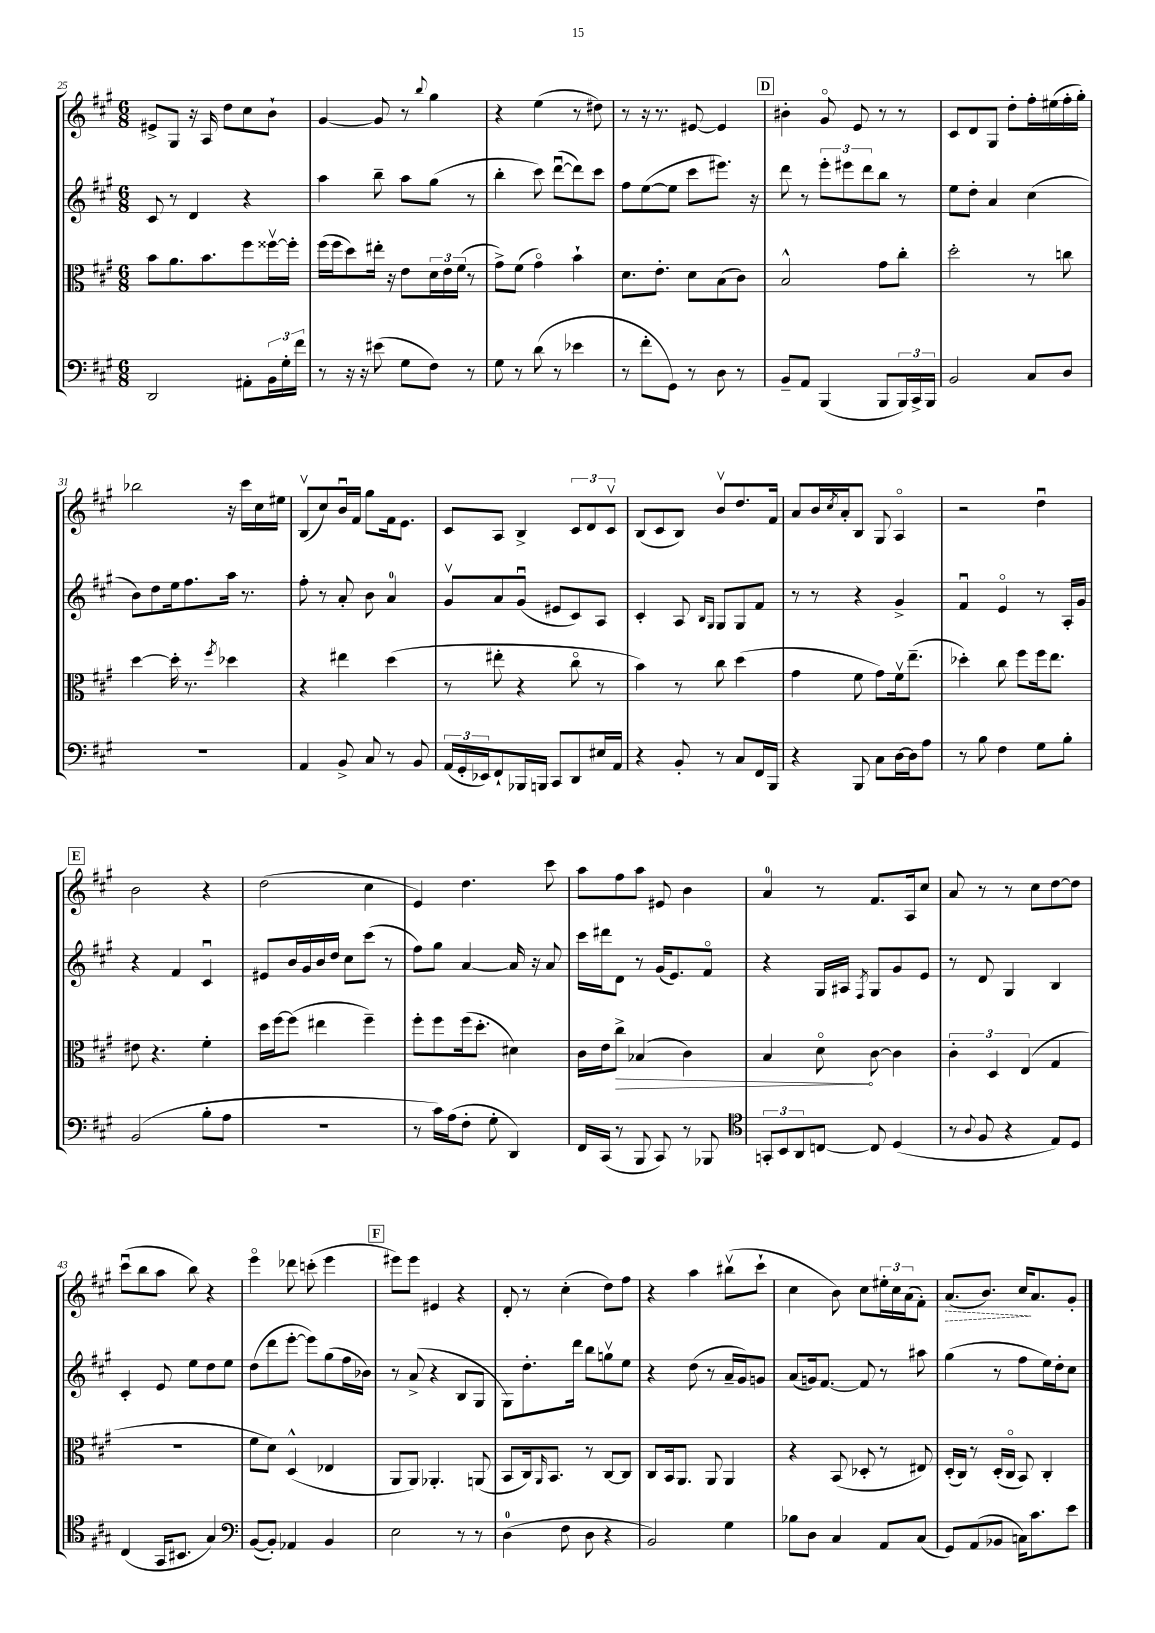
<<
\new StaffGroup <<
\new Staff = "s0" {
    \clef treble \key a \major \numericTimeSignature \time 6/8
    eis'8-> gis8 r16 a16 d''8 cis''8 b'8-! |
    gis'4~ gis'8 r8 \appoggiatura { b''8 } gis''4 |
    r4 e''4( r8 dis''8) |
    r8 r16 r8. eis'8~ eis'4 |
    \mark \markup { \box "D" } bis'4-. gis'8\flageolet e'8 r8 r8 |
    cis'8 d'8 gis8 d''8-. fis''16-. eis''16( fis''16-. gis''16-.) |
    bes''2 r16 cis'''16 cis''16 eis''16 |
    b8\upbow( cis''8) b'16\downbow fis'16 gis''8 fis'16 e'8. |
    cis'8 a8 b4-> \tuplet 3/2 { cis'8 d'8 cis'8\upbow } |
    b8( cis'8 b8) b'8\upbow d''8. fis'16 |
    a'8 b'16 \acciaccatura { cis''8 } a'16-. b8 gis8 a4\flageolet |
    r2 d''4\downbow |
    \mark \markup { \box "E" } b'2 r4 |
    d''2( cis''4 |
    e'4) d''4. cis'''8 |
    a''8 fis''8 a''8 eis'8 b'4 |
    a'4-0 r8 fis'8. a16 cis''8 |
    a'8 r8 r8 cis''8 d''8~ d''8 |
    cis'''8\downbow( b''8 a''8 b''8) r4 |
    e'''4\flageolet des'''8 c'''8-.( e'''4 |
    \mark \markup { \box "F" } eis'''8) eis'''8 eis'4 r4 |
    d'8-. r8 cis''4-.( d''8) fis''8 |
    r4 a''4 bis''8\upbow( cis'''8-! |
    cis''4 b'8) cis''8 \tuplet 3/2 { eis''16-. cis''16 a'16( } fis'8-.) |
    \once \override Hairpin.style = #'dashed-line a'8.\>( b'8.) cis''16\! a'8. gis'8-. \bar "|." |
}
\new Staff = "s1" {
    \clef treble \key a \major \numericTimeSignature \time 6/8
    cis'8 r8 d'4 r4 |
    a''4 b''8-- a''8 gis''8( r8 |
    b''4-. cis'''8) d'''8~\downbow( d'''8) cis'''8 |
    fis''8 e''8~( e''8 cis'''8 eis'''8.) r16 |
    \mark \markup { \box "D" } d'''8 r8 \tuplet 3/2 { e'''8-. eis'''8 d'''8 } b''8 r8 |
    e''8 d''8-. a'4 cis''4( |
    b'8) d''8 e''16 fis''8. a''16 r8. |
    fis''8-. r8 a'8-. b'8 a'4-0 |
    gis'8\upbow a'8 gis'8\downbow( eis'8 cis'8) a8 |
    cis'4-. a8 \grace { b16 gis16 } gis8 gis8 fis'8 |
    r8 r8 r4 gis'4-> |
    fis'4\downbow e'4\flageolet r8 a16-. gis'16 |
    \mark \markup { \box "E" } r4 fis'4 cis'4\downbow |
    eis'8 b'16 gis'16 b'16 d''16 cis''8 cis'''8( r8 |
    fis''8) gis''8 a'4~ a'16 r16 a'8 |
    cis'''16 dis'''16 d'8 r8 gis'16( e'8.) fis'8\flageolet |
    r4 gis16 ais16 \acciaccatura { fis8 } gis8 gis'8 e'8 |
    r8 d'8 gis4 b4 |
    cis'4-. e'8 e''8 d''8 e''8 |
    d''8( d'''8 e'''8~-. e'''8) gis''8( fis''16 bes'16) |
    \mark \markup { \box "F" } r8 a'8->( r4 b8 gis8 |
    gis8) d''8.-. d'''16 b''8 g''8\upbow e''8 |
    r4 d''8( r8 a'16-- gis'16) g'8 |
    a'8( g'16) fis'8.~ fis'8 r8 ais''8 |
    gis''4( r8 fis''8 e''16) d''16-. cis''8 \bar "|." |
}
\new Staff = "s2" {
    \clef alto \key a \major \numericTimeSignature \time 6/8
    b'8 a'8. b'8. fis''8 fisis''16~\upbow fisis''16-. |
    fis''16( fis''16 d''8) eis''16-. r16 e'8 \tuplet 3/2 { d'16 e'16 fis'16( } r8 |
    gis'8->) fis'8( gis'4\flageolet) b'4-! |
    d'8. e'8.-. d'8 b8( cis'8) |
    \mark \markup { \box "D" } b2-^ gis'8 cis''8-. |
    d''2-. r8 c''8 |
    d''4~ d''16-. r8. \acciaccatura { fis''8 } des''4 |
    r4 eis''4 d''4( |
    r8 eis''8-. r4 cis''8\flageolet r8 |
    b'4) r8 cis''8 d''4( |
    gis'4 fis'8 gis'8) fis'16\upbow e''8.--( |
    des''4-.) cis''8 fis''8 fis''16 e''8. |
    \mark \markup { \box "E" } eis'8 r4. fis'4-. |
    d''16 fis''16~ fis''8( eis''4 fis''4--) |
    fis''8-. fis''8 fis''16( d''8.-. dis'4) |
    cis'16 e'16 \once \override Hairpin.circled-tip = ##t cis''8->\> bes4( cis'4) |
    b4 d'8\flageolet\! cis'8~ cis'4 |
    \tuplet 3/2 { cis'4-. d4 e4( } gis4 |
    R2. |
    fis'8 d'8) d4-^( ees4 |
    \mark \markup { \box "F" } a,8 a,8) aes,4.-. a,8( |
    b,8 cis16) \grace { a,16 } b,8. r8 cis8~ cis8 |
    cis8 b,16 a,8. a,8 a,4 |
    r4 b,8( des8-. r8 eis8) |
    d16-.( cis16) r8 d16-.( cis16\flageolet b,8) cis4-. \bar "|." |
}
\new Staff = "s3" {
    \clef bass \key a \major \numericTimeSignature \time 6/8
    d,2 ais,8-. \tuplet 3/2 { b,16 gis16-. fis'16 } |
    r8 r16 r16 eis'8( gis8 fis8) r8 |
    gis8 r8 d'8( r8 ees'4 |
    r8 fis'8-. gis,8) r8 d8 r8 |
    \mark \markup { \box "D" } b,8-- a,8 b,,4( b,,8 \tuplet 3/2 { b,,16) cis,16-> b,,16 } |
    b,2 cis8 d8 |
    R2. |
    a,4 b,8-> cis8 r8 b,8 |
    \tuplet 3/2 { a,16( gis,16-. ees,16) } fis,8-! bes,,16 b,,16 cis,8 d,8 eis16 a,16 |
    r4 b,8-. r8 cis8 fis,16 b,,16 |
    r4 b,,8 cis8 d16~ d16 a8 |
    r8 b8 fis4 gis8 b8-. |
    \mark \markup { \box "E" } b,2( b8-. a8 |
    R2. |
    r8 cis'16) a16( fis8-. gis8-. d,4) |
    fis,16 cis,16( r8 b,,8 cis,8) r8 bes,,8 |
    \clef tenor \tuplet 3/2 { g,8-. b,8 a,8 } c8~ c8 d4( |
    r8 \appoggiatura { a8 } fis8 r4 e8) d8 |
    cis4( gis,16 bis,8. gis4) |
    \clef bass b,8~( b,8-.) aes,4 b,4 |
    \mark \markup { \box "F" } e2 r8 r8 |
    d4-0( fis8 d8 r4 |
    b,2) gis4 |
    bes8 d8 cis4 a,8 cis8( |
    gis,8) a,8( bes,8 c16) cis'8. e'8 \bar "|." |
}
>>
>>
\layout { \context { \Score currentBarNumber = #25 } }
